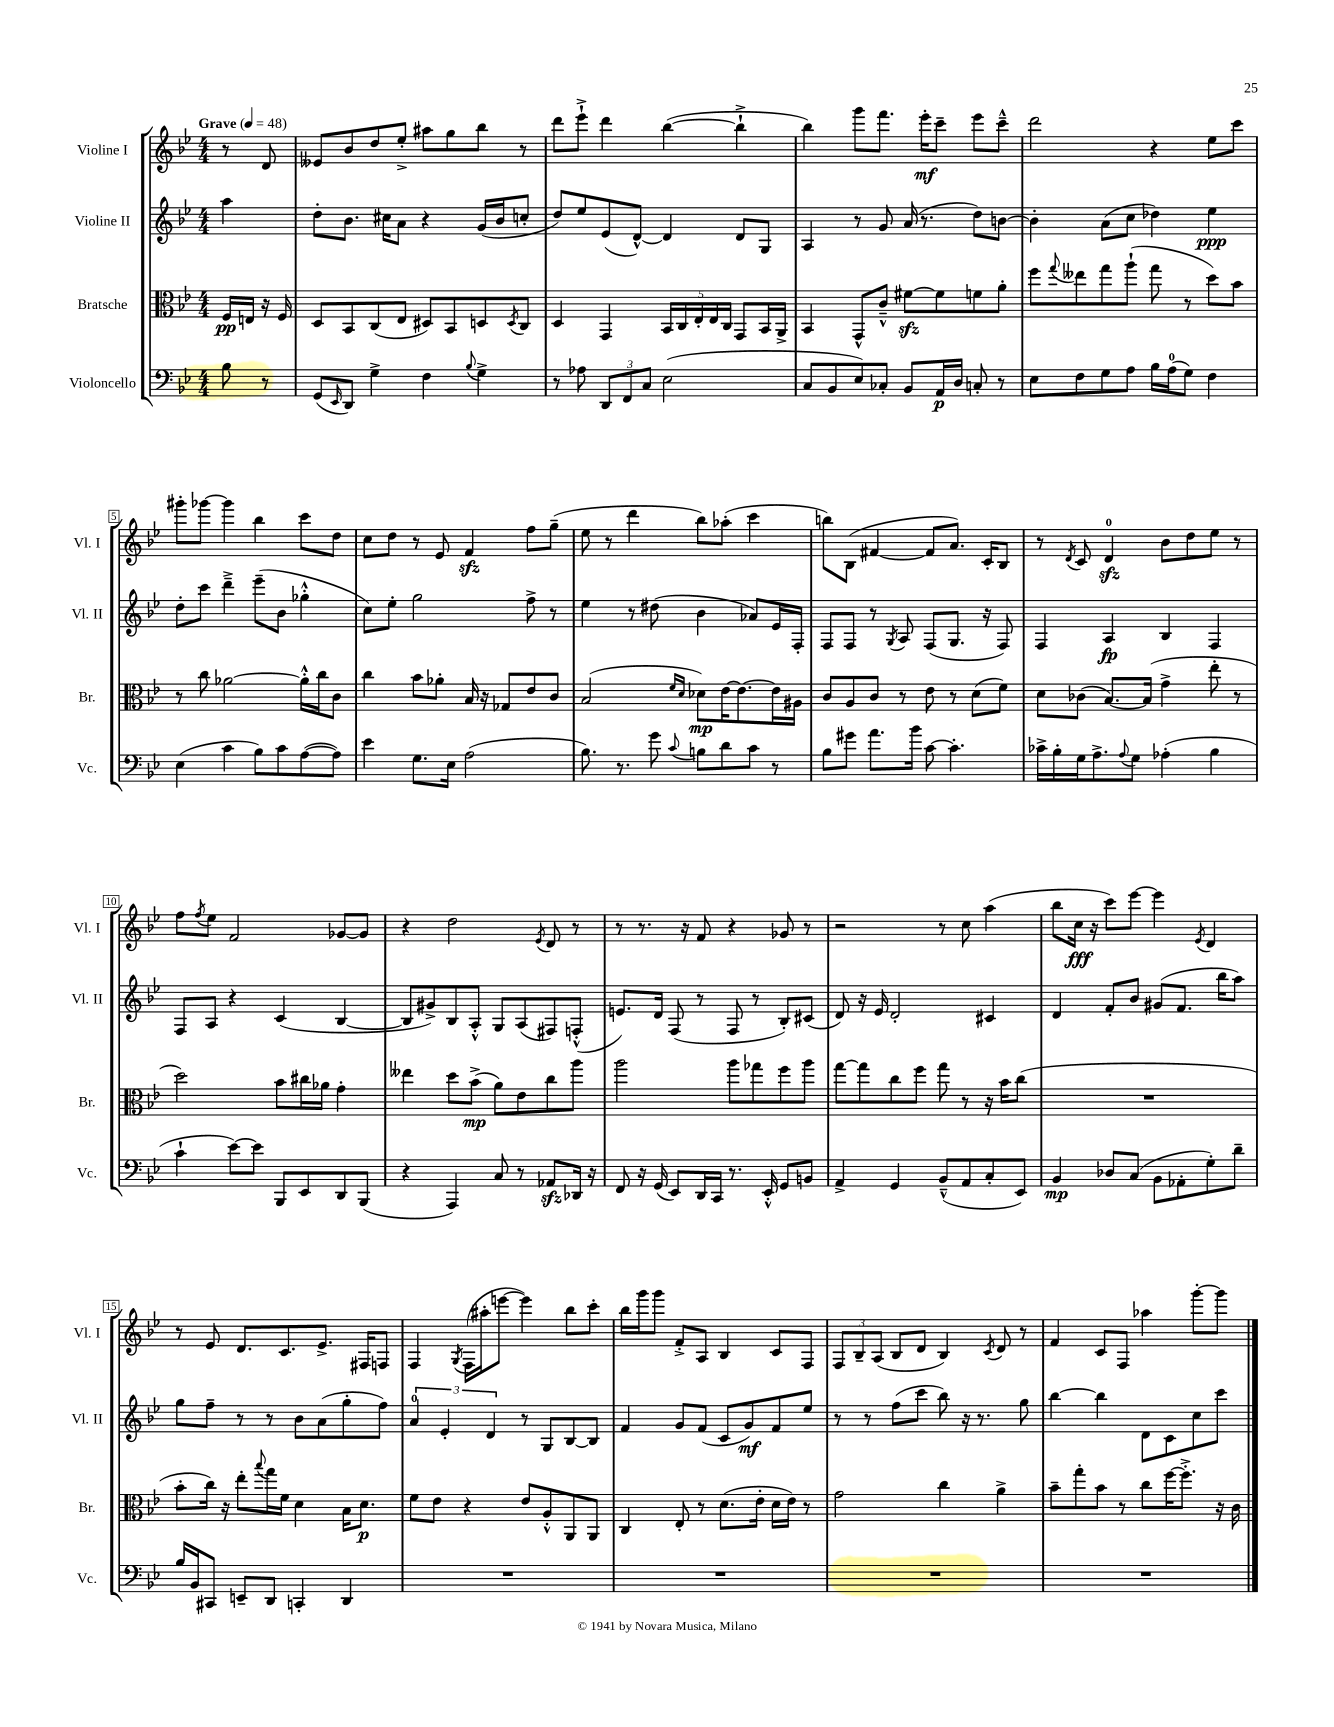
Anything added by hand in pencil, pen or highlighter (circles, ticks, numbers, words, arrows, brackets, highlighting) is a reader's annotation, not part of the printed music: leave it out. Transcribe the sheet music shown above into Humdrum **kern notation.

**kern	**kern	**kern	**kern
*staff4	*staff3	*staff2	*staff1
*clefF4	*clefC3	*clefG2	*clefG2
*k[b-e-]	*k[b-e-]	*k[b-e-]	*k[b-e-]
*M4/4	*M4/4	*M4/4	*M4/4
*MM48	*MM48	*MM48	*MM48
8B-	16F	4aa	8r
.	16E	.	.
8r	16r	.	8d
.	16F	.	.
=	=	=	=
(8GG	8D	8dd'	8e--
16qqEE-	.	.	.
8DD)	8BB-	8.b-	8b-
4G^	(8C	.	8dd
.	.	16cc#	.
.	8E-	8a	8ee-'^
4F	8D#)	4r	8aa#
.	8BB-	.	8gg
8qqB-	.	.	.
4G^	8D	(16g	8bb-
.	.	16b-	.
.	8qD	.	.
.	8C	8cc'	8r
=	=	=	=
8r	4D	8dd)	8ddd
8A-	.	8ee-	8eee-`^
12DD	4GG	(8e-	4ddd
12FF	.	.	.
.	.	[8d^^)	.
12C	.	.	.
(2E-	20BB-	4d]	([4bb-
.	20C	.	.
.	20E-'	.	.
.	20E-	.	.
.	20C	.	.
.	8GG	8d	4bb-`^]
.	16BB-	8G	.
.	16AA^	.	.
=	=	=	=
8C	4BB-	4A	4bb-)
8BB-	.	.	.
8E-)	8GG^^	8r	8ggg
8C-'	8c~^^	8g	8.fff
8BB-	[8f#	(16a	.
.	.	8.r	16eee-'
16AA	8f#]	.	8ccc~
16D	.	.	.
8C'	8f	8dd)	8eee-
8r	8a'	[8b	8ccc~^^
=	=	=	=
8E-	8ff	4b']	2ddd
.	8qqgg	.	.
8F	8ee--	.	.
8G	8gg	(8a	.
8A	(8aa`	8cc	.
16B-	8gg	4dd-)	4r
(16A	.	.	.
8G)	8r	.	.
4F	8dd)	4ee-	8ee-
.	8b-	.	8ccc
=	=	=	=
(4E-	8r	8dd'	8ggg#'
.	8cc	8ccc	[8ggg-
4c	[2a-	4ddd~^	4ggg-]
8B-)	.	(8eee-~	4bb-
8c	.	8b-	.
([8A	16a-'^^]	4gg-'^^	8ccc
.	16cc	.	.
8A])	8c	.	8dd
=	=	=	=
4e-	4cc	8cc)	8cc
.	.	8ee-'	8dd
8.G	8b-	2gg	8r
.	8a-'	.	8e-
16E-	.	.	.
(2A	16B-	.	4f
.	16r	.	.
.	8G-	.	.
.	8e-	8ff^	8ff
.	8c	8r	(8gg~
=	=	=	=
8.B-)	(2B-	4ee-	8ee-
.	.	.	8r
8.r	.	.	.
.	.	8r	4ddd
8g	.	(8dd#	.
.	16qqf	.	.
8qqc	16qqd	.	.
8B	8d-)	4b-	8bb-)
8d	[16e-	.	(8aa-'
.	8.e-_	.	.
8c	.	8a-)	4ccc
8r	16e-]	16e-	.
.	16A#	16F'	.
=	=	=	=
8B-	8c	8F	8bb)
8g#	8A	8F	(8B-
8.a	8c	8r	[4f#
.	.	8qG	.
.	8r	8A	.
16b-	.	.	.
[8c	8e-	(8F	8f#]
4.c']	8r	8.G	8.a)
.	(8d	.	.
.	.	16r	16c'
.	8f)	8F)	8B-
=	=	=	=
16c-^	8d	4F	8r
16B-'	.	.	.
.	.	.	8qd
16G	(8c-	.	8c
8.A^	.	.	.
.	[8.B-)	4A	4d
8qqA	.	.	.
8G	.	.	.
.	(16B-]	.	.
(4A-'	4g^	4B-	8b-
.	.	.	8dd
4B-	8ee-'	4F	8ee-
.	8r	.	8r
=	=	=	=
4c`	2dd)	8F	8ff
.	.	.	8qff
.	.	8A	8ee-
[8e-)	.	4r	2f
8e-]	.	.	.
8BBB-	8b-	(4c	.
8EE-	16cc#	.	.
.	16a-	.	.
8DD	4g'	[4B-	[8g-
(8BBB-	.	.	8g-]
=	=	=	=
4r	4ee--	8B-]	4r
.	.	8g#^)	.
4AAA)	8dd	8B-	2dd
.	(8b-^	8A'^^	.
8C	8a)	8G	.
8r	8e-	(8A	.
.	.	.	8qe-
8AA-	8cc	8F#)	8d
16DD-	8aa	(8F'^^	8r
16r	.	.	.
=	=	=	=
8FF	2aa	8.e)	8r
16r	.	.	8.r
(16GG	.	16d	.
8EE-)	.	(8F	.
.	.	.	16r
16DD	.	8r	8f
16CC	.	.	.
8.r	8aa	8F	4r
.	8gg-	8r	.
16EE-'^^	.	.	.
8GG	8ff	8B-')	8g-
8BB	8aa	(8c#	8r
=	=	=	=
4AA^	[8gg	8d)	2r
.	8gg]	16r	.
.	.	16e-	.
4GG	8cc	2d'	.
.	8ff	.	.
(8BB-~^^	8gg	.	8r
8AA	8r	.	8cc
8C'	16r	4c#	(4aa
.	16b-	.	.
8EE-)	(8cc	.	.
=	=	=	=
4BB-	1r	4d	8bb-
.	.	.	16cc
.	.	.	16r
8D-	.	8f'	8ccc)
(8C	.	8b-	[8eee-
8BB-	.	(8g#	4eee-]
8AA-'	.	8.f	.
.	.	.	8qe-
8G')	.	.	4d
.	.	16bb-	.
8d~	.	8aa)	.
=	=	=	=
16B-	8b-'	8gg	8r
16BB-	.	.	.
8CC#	16cc)	8ff~	8e-
.	16r	.	.
8EE~	8ee-'	8r	8.d
.	8qqbb-	.	.
8DD	16gg	8r	.
.	16f	.	8.c
4CC'	4d	8b-	.
.	.	(8a	8.e-^
4DD	16B-	8gg'	.
.	8.d	.	16F#
.	.	8ff)	8F
=	=	=	=
1r	8f	6a	4F
.	8e-	.	.
.	.	6e-'	.
.	.	.	8qG
.	4r	.	(16F
.	.	.	16aa#'
.	.	6d	.
.	.	.	[8eee
.	8e-	8r	4eee])
.	8A'^^	8G	.
.	8AA	[8B-	8bb-
.	8AA	8B-]	8ccc'
=	=	=	=
1r	4C	4f	16bb-
.	.	.	16ggg
.	.	.	8ggg
.	8E-'	8g	8f'^
.	8r	(8f	8A
.	(8.d	8c	4B-
.	.	8g)	.
.	16e-'	.	.
.	16d	8f	8c
.	16e-)	.	.
.	8r	8ee-	8F
=	=	=	=
1r	2g	8r	12F
.	.	.	12B-~
.	.	8r	.
.	.	.	(12A
.	.	(8ff	8B-
.	.	8ccc	8d
.	4cc	8bb-)	4B-)
.	.	16r	.
.	.	8.r	.
.	.	.	8qc
.	4a^	.	8d
.	.	8gg	8r
=	=	=	=
1r	8b-~	[4bb-	4f
.	8gg'	.	.
.	8b-	4bb-]	8c
.	8r	.	8F
.	8cc	8d	4aa-
.	[16ff	8c	.
.	8.ff'^]	.	.
.	.	8cc	[8ggg'
.	16r	8ccc	8ggg]
.	16c	.	.
==	==	==	==
*-	*-	*-	*-
